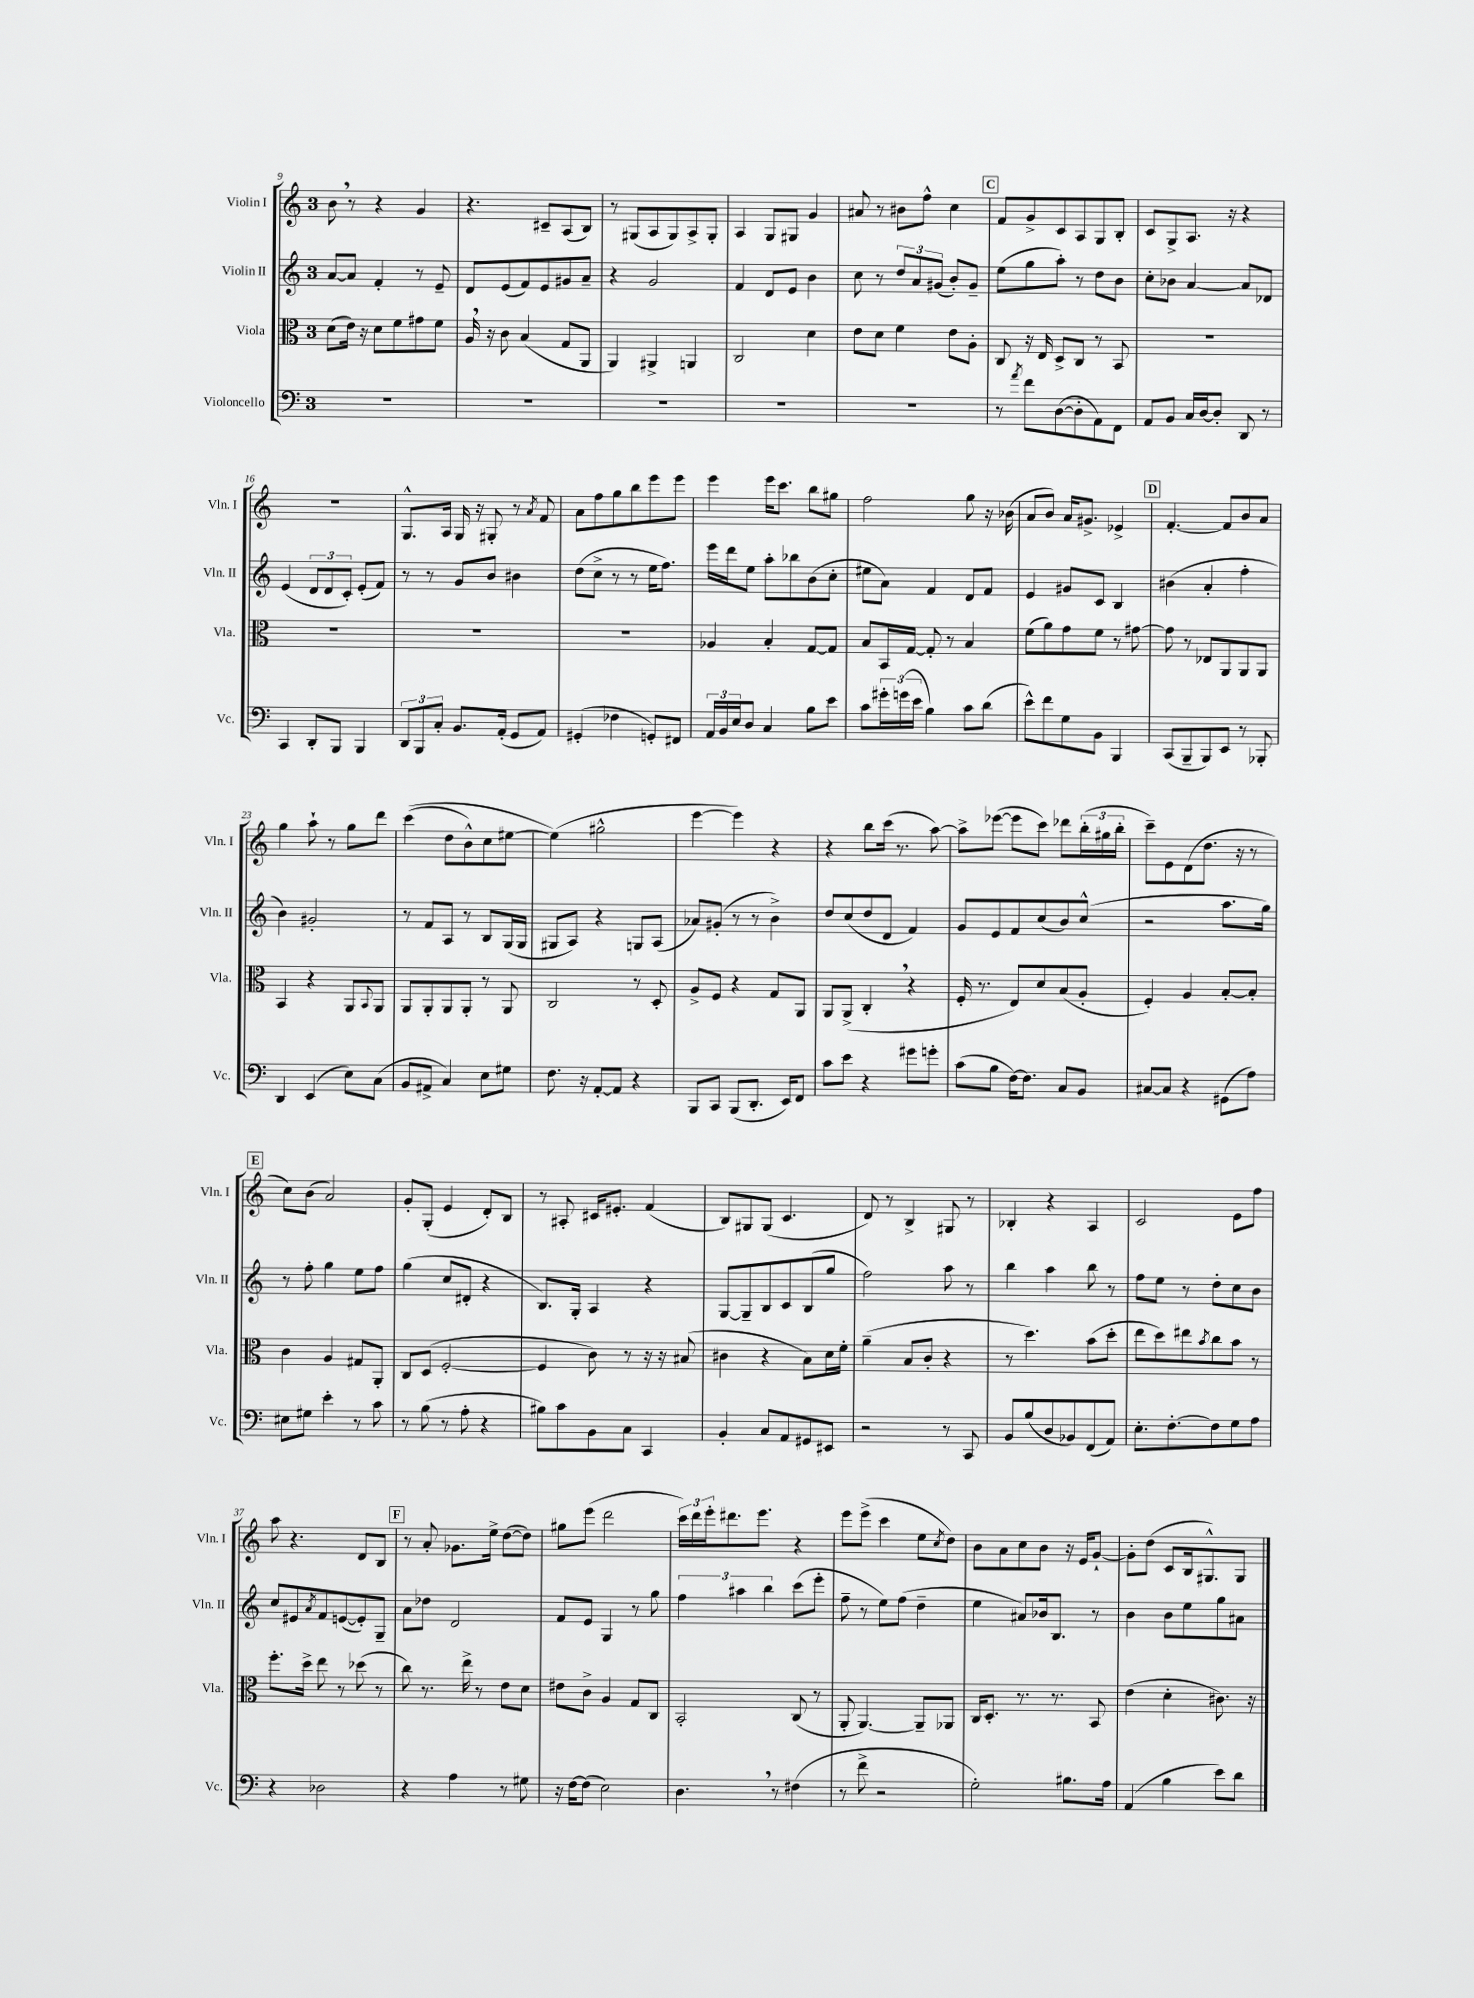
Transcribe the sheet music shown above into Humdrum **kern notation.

**kern	**kern	**kern	**kern
*staff4	*staff3	*staff2	*staff1
*clefF4	*clefC3	*clefG2	*clefG2
*k[]	*k[]	*k[]	*k[]
*M3/4	*M3/4	*M3/4	*M3/4
2.r	(8d\L	[8a/L	8b\
.	16e\Jk)	8a/]J	8r
.	16r	.	.
.	8d\L	4f'/	4r
.	8f\	.	.
.	8g#\	8r	4g/
.	8f\J	8e~/	.
=	=	=	=
2.r	16A/	8d/L	4.r
.	16r	.	.
.	8c\	(8e/	.
.	(4B/	8f/)	.
.	.	8e/	8c#~/L
.	8G/L	8g#/	(8A/
.	8AA/J	8a~/J	8B/J)
=	=	=	=
2.r	4AA/)	4r	8r
.	.	.	(8G#/L
.	4AA#^/	2g/	8A/
.	.	.	8G#/)
.	4AA/	.	8A^/
.	.	.	8G#'/J
=	=	=	=
2.r	2C/	4f/	4A/
.	.	8d/L	8G/L
.	.	8e/J	8G#/J
.	4d\	4b\	4g/
=	=	=	=
2.r	8e\L	8cc\	8a#/
.	8d\J	8r	8r
.	4f\	12dd/L	8b#\L
.	.	12a/	.
.	.	.	8ff^^\J
.	.	(12g#/J	.
.	8e\L	8b'/L)	4cc\
.	8A'\J	8g#~/J	.
=	=	=	=
8r	8C/	(8ee\L	8f/L
8qa/	.	.	.
8f\L	16r	8gg\	8g^/
.	16E/	.	.
([8D\	8D^/L	8aa'\J)	8c/
8D'\]	8C/J	8r	8A/
8AA\)	8r	8dd\L	8G/
8FF\J	8BB/	8b\J	8B'/J
=	=	=	=
8AA/L	2.r	8cc'\L	8c/L
8BB/J	.	8b-\J	8G^/
16C/LL	.	[4a/	8.A/J
[16D/J	.	.	.
8D'/]J	.	.	.
.	.	.	16r
8DD/	.	8a/]L	4r
8r	.	8d-/J	.
=	=	=	=
4CC/	2.r	(4e/	2.r
8DD'/L	.	12d/L	.
.	.	12d/	.
8BBB/J	.	.	.
.	.	12c'/J)	.
4BBB/	.	(8e'/L	.
.	.	8f/J)	.
=	=	=	=
12DD/L	2.r	8r	8.G^^/L
12BBB/	.	.	.
.	.	8r	.
12C'/J	.	.	.
.	.	.	16A/Jk
8.BB/L	.	8g/L	16G/
.	.	.	16r
.	.	8b/J	8G#'/
(16AA'/Jk	.	.	.
8GG/L	.	4b#\	8r
.	.	.	8qa/
8AA/J)	.	.	8f/
=	=	=	=
(4GG#'/	2.r	(8dd\L	8a\L
.	.	8cc^\J	8ff\
4F-\	.	8r	8gg\
.	.	8r	8bb\
8GG'/L)	.	16ee\LK	8eee\
.	.	8.ff\J)	.
8FF#/J	.	.	8eee\J
=	=	=	=
24AA/LL	4A-/	16eee\LL	4eee\
24BB/	.	.	.
.	.	16ddd\J	.
24E/J	.	.	.
8D/J	.	8ee\J	.
4C/	4B'/	8aa'\L	16eee\LK
.	.	.	8.ccc\J
.	.	8bb-\	.
8B\L	[8G/L	(8b\	8bb\L
8e\J	8G/]J	8cc'\J	8gg#\J
=	=	=	=
8c\L	8B/L	8ee#\L	2ff\
24g#'\L	16BB/L	8a\J)	.
(24g\	.	.	.
.	[16G/JJ	.	.
24e\JJ	.	.	.
4B\)	8G'/]	4f/	.
.	8r	.	.
8c\L	4B/	8d/L	8gg\
(8d\J	.	8f/J	16r
.	.	.	(16b-\
=	=	=	=
8e^^\L)	(8f\L	4e/	8a/L
8f\	8a\)	.	8b/J)
8G\	8g\	8g#/L	16a/LK
.	.	.	8.g#^/J
8BB\J	8f\J	8c/J	.
4BBB/	8r	4B/	4e-^/
.	[8g#\	.	.
=	=	=	=
(8CC/L	8g#\]	(4b#\	[4.f'/
8BBB~/	8r	.	.
8BBB/)	8E-/L	4a'/	.
8EE/J	8AA/	.	8f/]L
8r	8AA/	4ff'\	8b/
8BBB-'/	8AA/J	.	8a/J
=	=	=	=
4DD/	4BB/	4b\)	4gg\
(4EE/	4r	2g#'/	8aa`\
.	.	.	8r
8E\L)	8AA/L	.	8gg\L
.	8qqBB/	.	.
(8C\J	8AA/J	.	8ddd\J
=	=	=	=
8BB/L	8AA/L	8r	&((4ccc\
8AA#^/J	8AA'/	8f/L	.
4C/)	8AA/	8A/J	8dd\L
.	8AA'/J	8r	8b^^\)
8E\L	8r	8B/L	8cc\
8G#\J	8AA/	(16G/L	[8ee#\J
.	.	16G/JJ	.
=	=	=	=
8.F\	2C/	8G#/L	(4ee#\]&)
.	.	8A/J)	.
16r	.	.	.
[8AA'/L	.	4r	2gg#^^\
8AA/]J	.	.	.
4r	8r	8G/L	.
.	8D'/	(8A/J	.
=	=	=	=
8BBB/L	8A^/L	8a-/L)	[4eee\
8CC/J	8F/J	(8g#'/J	.
(8BBB/L	4r	8r	4eee\])
8.DD'/J	.	8r	.
.	8G/L	4b^\)	4r
16EE/LK)	.	.	.
8FF/J	8AA/J	.	.
=	=	=	=
8c\L	8AA/L	8dd/L	4r
8e\J	(8AA^/J	(8cc/	.
4r	4C'/	8dd/	8bb\L
.	.	8d/J	(16ccc\Jk
.	.	.	8.r
8g#\L	4r	4f/)	.
8g'\J	.	.	[8aa\)
=	=	=	=
(8c\L	16F'/	8g/L	8aa^\]L
.	8.r	.	.
8B\J	.	8e/	([8eee-\J
[16F\LK)	8E/L)	8f/	8eee-\]L
8.F\]J	.	.	.
.	8d/	(8cc/	8ccc\J)
8C/L	(8B/	8b/)	8ddd-\L
8BB/J	8A'/J	(8cc^^/J	(24bb'\L
.	.	.	24gg#\
.	.	.	24bb'\JJ
=	=	=	=
[8C#/L	4F'/)	2r	8ccc~\L)
8C#/]J	.	.	8e\
4r	4A/	.	(8d\
.	.	.	8.dd\J
(8GG#\L	[8B'/L	8.aa\L	.
.	.	.	16r
8A\J)	8B'/]J	.	8r
.	.	16gg\Jk)	.
=	=	=	=
8E#\L	4c\	8r	8cc\L)
8G#\J	.	8ff'\	(8b\J
4e'\	4A/	4gg\	2a/)
8r	8G#/L	8ee\L	.
8c\	8AA'/J	8ff\J	.
=	=	=	=
8r	8C/L	(4gg\	8g'/L
(8B\	(8D/J	.	(8G'/J
8r	[2F'/	8cc/L	4e/
8A'\	.	8d#'/J	.
4r	.	4r	8d'/L)
.	.	.	8B/J
=	=	=	=
8B#\L)	4F/]	8.B/L)	8r
8c\	.	.	8A#'/
.	.	16G'/Jk	.
8BB\	8c\)	4A/	16c#/LK
.	.	.	8.e#'/J
8C\J	8r	.	.
4CC/	16r	4r	(4f/
.	16r	.	.
.	(8B#/	.	.
=	=	=	=
4BB'/	4c#\	[8G/L	8B/L)
.	.	8G~/]	8G#/
8C/L	4r	8B/	(8G#/J
8AA/	.	8c/	4.c/
8GG#/	8B\L)	(8B/	.
8EE#/J	16d\L	8gg/J	.
.	16f'\JJ	.	.
=	=	=	=
2r	(4a~\	2ff\)	8d/)
.	.	.	8r
.	8B/L	.	4B^/
.	8c'/J	.	.
8r	4r	8aa\	8G#/
8CC/	.	8r	8r
=	=	=	=
8BB/L	8r	4bb\	4B-'/
(8B/	4.dd\)	.	.
8D/	.	4aa\	4r
8BB-/)	.	.	.
(8FF/	(8b\L	8bb\	4A/
8AA/J)	8dd'\J	8r	.
=	=	=	=
8.E'\L	8ee\L	8ff\L	2c/
.	8dd\)	8ee\J	.
[8.F'\	.	.	.
.	8ee#\	8r	.
.	8qb/	.	.
8F\]	8cc\	8dd'\L	.
8G\	8b\J	8cc\	8e\L
8A\J	8r	8b\J	8ff\J
=	=	=	=
4r	8.ff'\L	8cc/L	8aa\
.	.	8e#/	4.r
.	16dd^\Jk	.	.
.	.	8qa/	.
2D-\	8ee\	8f/	.
.	8r	([8e/	.
.	(8dd-\	8e'/])	8d/L
.	8r	8G~/J	8B/J
=	=	=	=
4r	8cc\)	8a\L	8r
.	8.r	8dd-\J	8a'/
4A\	.	2d/	8.g-\L
.	16ee^\	.	.
.	8r	.	.
.	.	.	16ee^\Jk
8r	8e\L	.	([8dd\L
8G#\	8d\J	.	8dd\]J)
=	=	=	=
16r	8e#\L	8f/L	8gg#\L
[16F\LK	.	.	.
(8F\]J	8c^\J	8e/J	(8eee\J
2E\)	4A/	4G/	2ddd\
.	8G/L	8r	.
.	8C/J	8gg\	.
=	=	=	=
4.D\	2BB'/	6ff\	24ccc\LL)
.	.	.	24ddd\
.	.	.	24eee'\J
.	.	.	8.ddd#\
.	.	6aa#\	.
.	.	.	8.eee\J
.	.	6bb\	.
8r	.	.	.
(4F#\	(8C/	(8ccc\L	4r
.	8r	8eee'\J	.
=	=	=	=
8r	8AA'/	8ff~\	8eee\L
8f^\	[4.AA/)	8r	(8eee^\J
2r	.	8ee\L)	4ccc\
.	.	(8ff\J	.
.	8AA~/]L	4dd~\	8ee\L
.	.	.	8qcc/
.	8AA-/J	.	8dd\J)
=	=	=	=
2G'\)	16C/LK	4ee\	8b\L
.	8.D'/J	.	.
.	.	.	8a\
.	8.r	8a#/L)	8cc\
.	.	16b-/k	8b\J
.	8.r	8.B/J	.
8.B#\L	.	.	16r
.	.	.	16e/LK
.	8BB/	8r	[8g`/J
16A\Jk	.	.	.
=	=	=	=
(4AA/	(4e\	4b\	8g'\]L
.	.	.	(8dd\J
4B\	4d'\	8b\L	8c/L
.	.	8ee\	16B/k
.	.	.	8.G#^^/)
8e\L)	8.c#\)	8gg\	.
8d\J	.	8a#\J	8G#/J
.	16r	.	.
==	==	==	==
*-	*-	*-	*-
